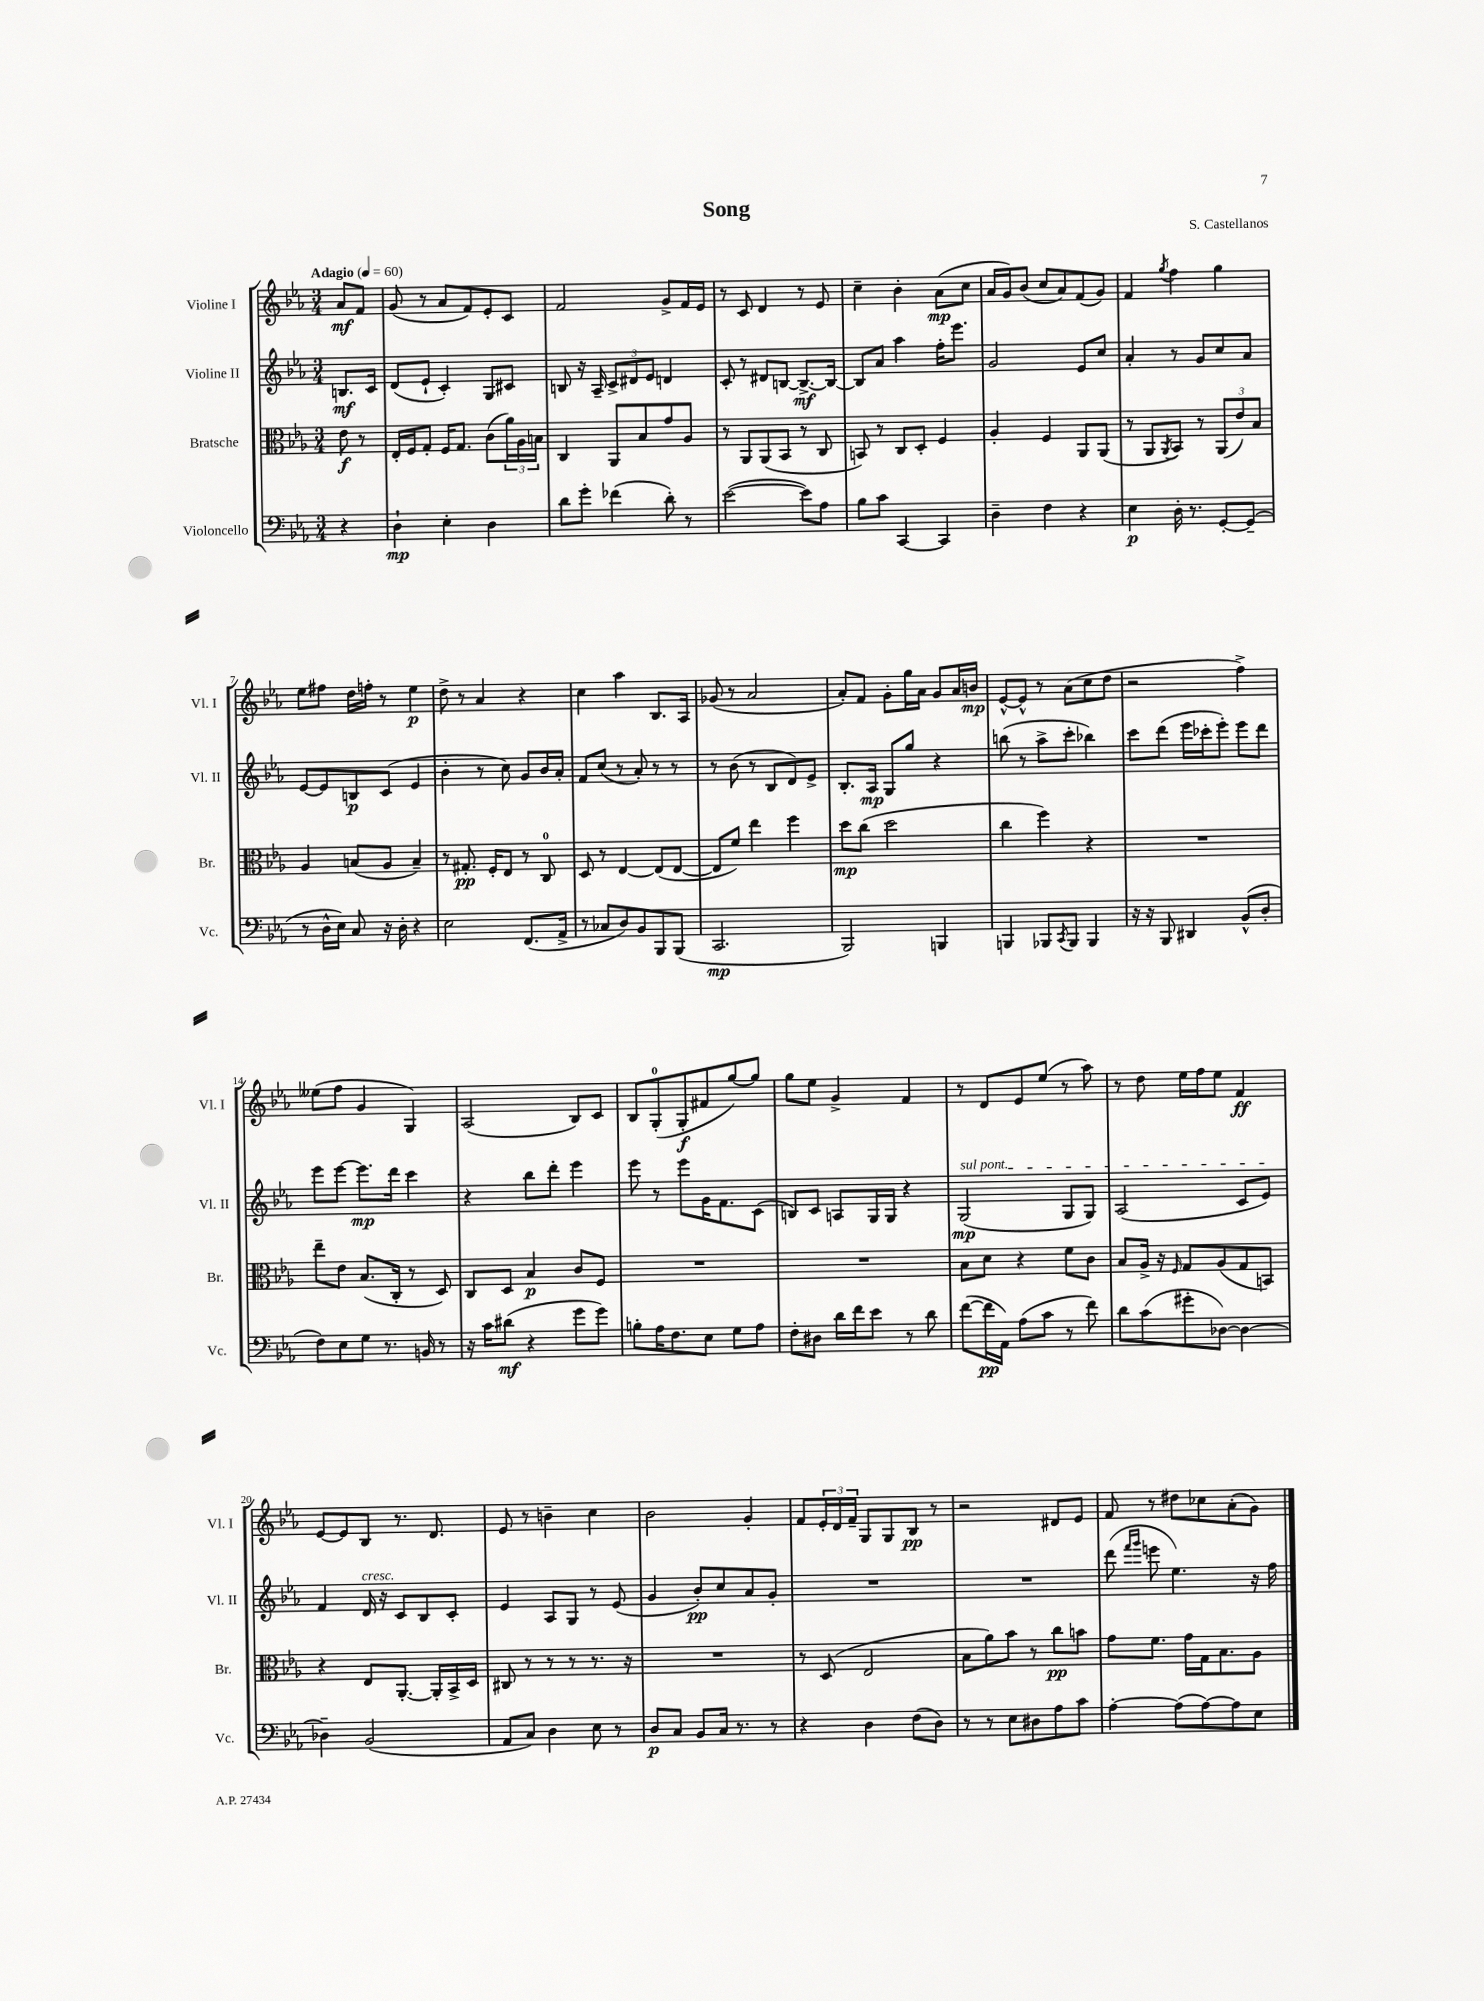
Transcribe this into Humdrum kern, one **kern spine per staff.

**kern	**kern	**kern	**kern
*staff4	*staff3	*staff2	*staff1
*clefF4	*clefC3	*clefG2	*clefG2
*k[b-e-a-]	*k[b-e-a-]	*k[b-e-a-]	*k[b-e-a-]
*M3/4	*M3/4	*M3/4	*M3/4
*MM60	*MM60	*MM60	*MM60
4r	8e-	8.B	8a-
.	8r	.	8f
.	.	16c	.
=	=	=	=
4D`	16E-'	(8d	(8g
.	16F	.	.
.	8G'	8e-`	8r
4E-'	16F	4c')	8a-
.	8.G	.	.
.	.	.	8f)
4D	(8c	8G	8e-'
.	24a-)	8c#	8c
.	24A-	.	.
.	24B	.	.
=	=	=	=
8d	4C	8B	2f
8g'	.	16r	.
.	.	16A-~	.
(4f-	8AA-	12c^	.
.	.	12d#	.
.	8B-	.	.
.	.	12e-	.
8d')	8g	4d	8g^
8r	8A-	.	16f
.	.	.	16e-
=	=	=	=
([2e-	8r	8c'	8r
.	8AA-	8r	8c
.	(8AA-	8d#	4d
.	8BB-	[8B	.
8e-])	8r	8.B^_	8r
8A-	8C	.	8e-
.	.	16B_	.
=	=	=	=
8B-	8BB)	8B]	4cc~
8c	8r	8a-	.
[4CC	8C	4aa-	4b-'
.	8D'	.	.
4CC]	4F	16ff'	(8a-
.	.	8.eee-	.
.	.	.	8cc
=	=	=	=
4D~	4A-'	2g	16a-
.	.	.	16g)
.	.	.	(8b-
4F	4F	.	8cc
.	.	.	8a-)
4r	8AA-	8e-	(8f
.	(8AA-	8cc	8g)
=	=	=	=
4E-	8r	4a-'	4f
.	8AA-	.	.
.	8qAA-	.	8qgg
16D'	8BB-)	8r	4ff
8.r	.	.	.
.	8r	8g	.
[8GG'	(12AA-	8cc	4gg
.	12e-)	.	.
(8GG~]	.	8a-	.
.	12B-	.	.
=	=	=	=
8r	4A-	[8e-	8ee-
16D^^	.	8e-]	8ff#
16E-)	.	.	.
8C	(8B	8B	16dd
.	.	.	16ff'
16r	8A-	(8c	8r
16D'	.	.	.
4r	4B~)	4e-	4ee-
=	=	=	=
2E-	8r	4b-'	8dd^
.	8.G#'	.	8r
.	.	8r	4a-
.	16F'	.	.
.	8E-	8cc)	.
(8.FF	8r	8g	4r
.	8C	16b-	.
16AA-^	.	16a-'	.
=	=	=	=
8r	8D	8f	4cc
8C-	8r	(8cc	.
8D)	[4E-	8r	4aa-
8BB-	.	8a-')	.
8BBB-	(8E-]	8r	8.B-
(8BBB-	[8E-	8r	.
.	.	.	16A-
=	=	=	=
2.CC	8E-]	8r	(8g-
.	8f)	(8b-	8r
.	4ee-	8r	2a-
.	.	8B-	.
.	4ff	8d)	.
.	.	8e-^	.
=	=	=	=
2BBB-)	8dd	8.B-'	8a-')
.	(8cc	.	8f
.	.	16A-	.
.	2dd	8G	8g'
.	.	8gg	16gg
.	.	.	16a-
4BBB	.	4r	8g
.	.	.	16a-
.	.	.	16b
=	=	=	=
4BBB	4cc	(8bb	[8e-^^
.	.	8r	8e-^^]
8BBB-	4ff)	8aa-^	8r
8qCC	.	.	.
8BBB-	.	8ccc'	(8a-
4BBB-	4r	4bb-)	8cc
.	.	.	8dd
=	=	=	=
16r	2.r	8ccc	2r
16r	.	.	.
8BBB-	.	(8ddd	.
4DD#	.	16eee-	.
.	.	16ccc-'	.
.	.	8eee-')	.
(8BB-^^	.	8eee-	4ff^)
8D'	.	8ddd	.
=	=	=	=
8F)	8ee-~	8eee-	(8ee--
8E-	8e-	[8eee-	8ff
8G	(8.B-	8.eee-]	4g
8.r	.	.	.
.	16C'	16ddd	.
.	8r	4ccc	4G)
16BB	.	.	.
8r	8D)	.	.
=	=	=	=
16r	8C	4r	(2A-
16c	.	.	.
(8d#	8D	.	.
4r	4B-	8bb-	.
.	.	8ddd'	.
8g	8c	4eee-	8B-)
8g)	8F	.	8c
=	=	=	=
8B'	2.r	8eee-	8B-
16A-	.	8r	(8G'
8.F	.	.	.
.	.	8eee-	8G'
8E-	.	16g	8f#
.	.	8.f	.
8G	.	.	[8gg)
8A-	.	(8c	8gg]
=	=	=	=
8F'	2.r	8B)	8gg
8D#	.	8c	8ee-
16d	.	8A	4g^
16f	.	.	.
8e-	.	16G	.
.	.	16G	.
8r	.	4r	4f
8d	.	.	.
=	=	=	=
([8f	8B-	(2G	8r
16f]	8d	.	8d
16AA-)	.	.	.
(8A-	4r	.	8e-
8c	.	.	(8ee-
8r	8f	8G	8r
8f)	8c	8G)	8aa-)
=	=	=	=
8d	8B-	(2A-	8r
(8c	16A-^	.	8dd
.	16r	.	.
.	16qqF	.	.
8g#'	8G	.	16ee-
.	.	.	16ff
[8D-)	(8A-	.	8ee-
4D-_	8G	8c	4f
.	8BB)	8e-)	.
=	=	=	=
4D-~]	4r	4f	[8e-
.	.	.	8e-]
(2BB-	8E-	16d	8B-
.	.	16r	.
.	[8.AA-'	8c	8.r
.	.	8B-	.
.	16AA-']	.	8.d
.	16BB-^	8c'	.
.	16D	.	.
=	=	=	=
8AA-	8C#	4e-	8e-
8C)	8r	.	8r
4D	8r	8A-	4b~
.	8r	8G	.
8E-	8.r	8r	4cc
8r	.	(8e-	.
.	16r	.	.
=	=	=	=
8D	2.r	4g	2b-
8C	.	.	.
8BB-	.	8b-')	.
16C	.	8cc	.
8.r	.	.	.
.	.	8a-	4g'
8r	.	8g'	.
=	=	=	=
4r	8r	2.r	8f
.	(8D	.	24e-'
.	.	.	24d
.	.	.	24f~
4D	2E-	.	8G
.	.	.	8G
(8F	.	.	8B-
8D)	.	.	8r
=	=	=	=
8r	8B-	2.r	2r
8r	8a-)	.	.
8E-	8b-	.	.
8D#	8r	.	.
8A-	8cc	.	8d#
8c	8b	.	8e-
=	=	=	=
[4A-'	8g	(8ddd	8f
.	.	16qqfff	.
.	.	16qqggg	.
.	8.f	8eee	8r
(8A-]	.	4.ee-)	8dd#
.	16g	.	.
[8A-)	16G	.	8cc-
.	8.B-	.	.
8A-]	.	.	(8a-'
8E-	8A-	16r	8g)
.	.	16ff	.
==	==	==	==
*-	*-	*-	*-
